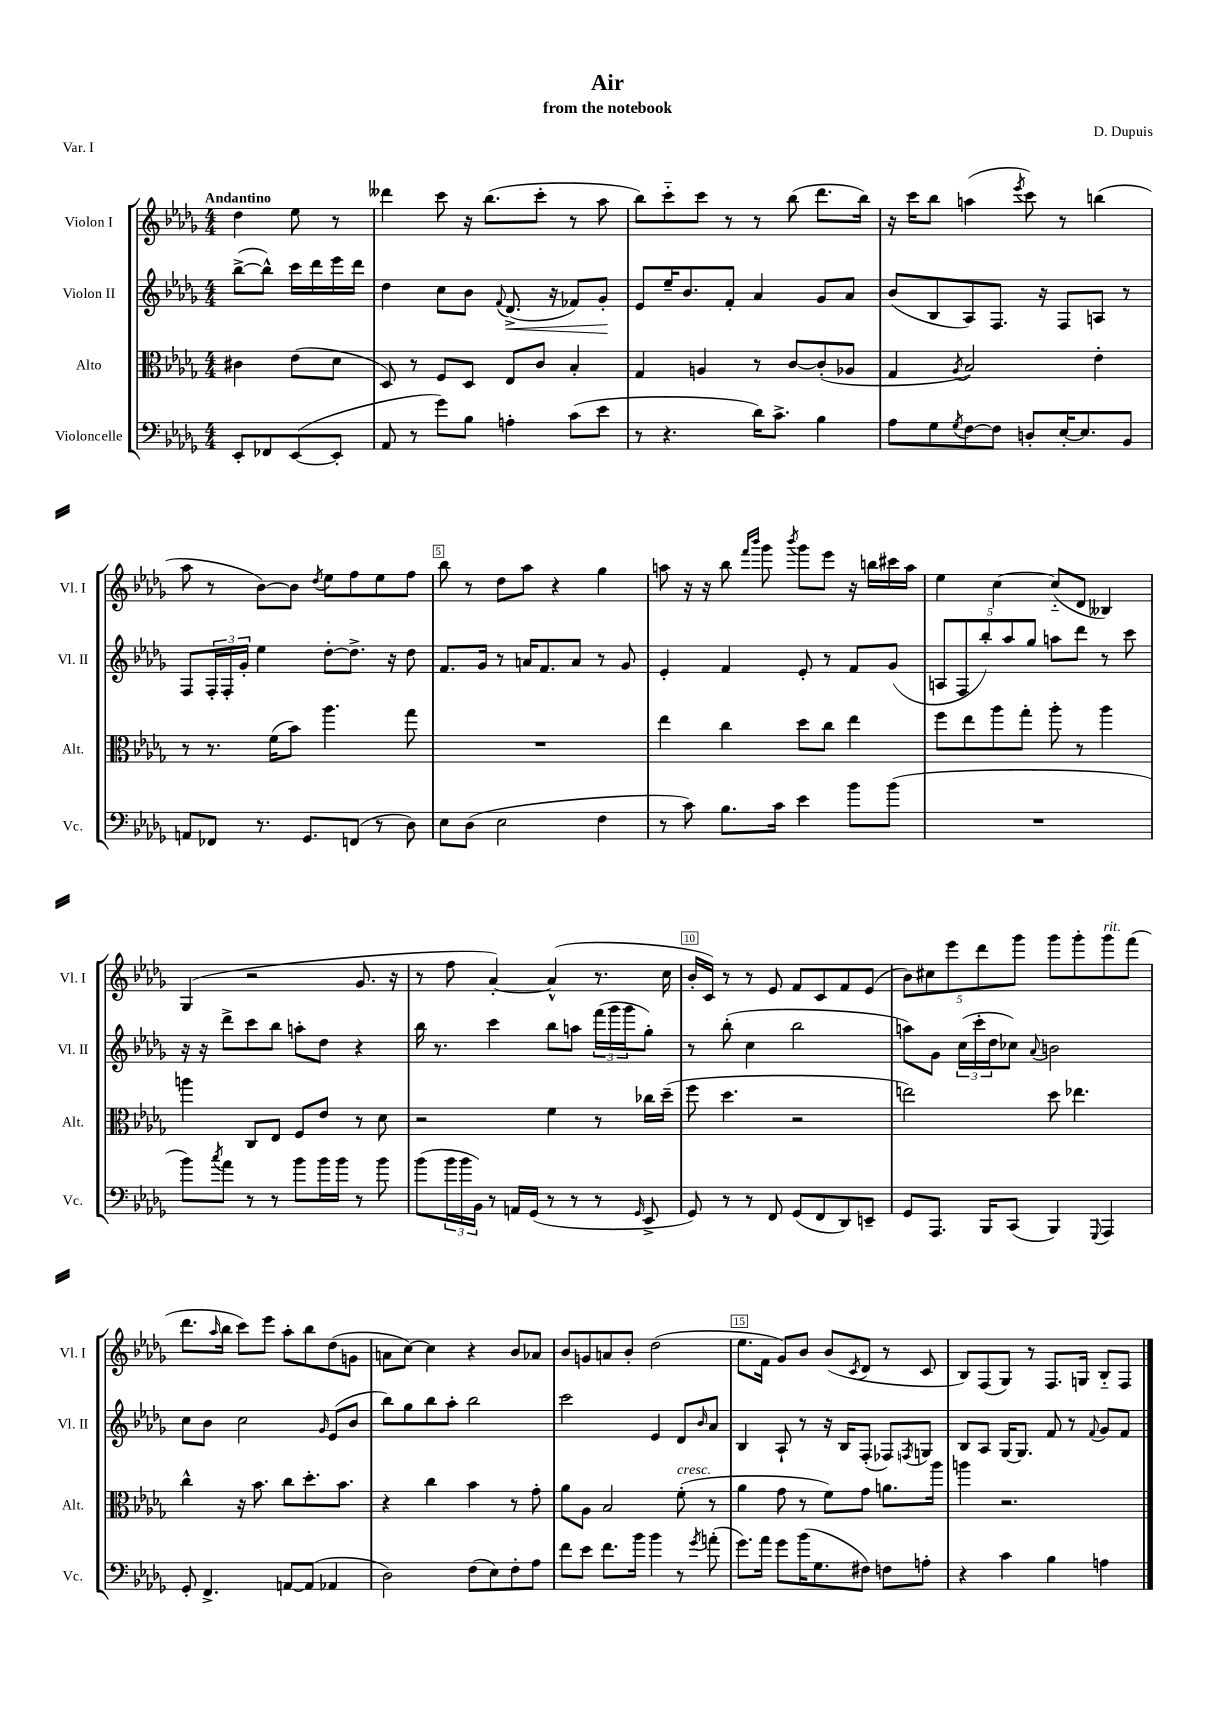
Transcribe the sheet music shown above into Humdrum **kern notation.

**kern	**kern	**kern	**kern
*staff4	*staff3	*staff2	*staff1
*clefF4	*clefC3	*clefG2	*clefG2
*k[b-e-a-d-g-]	*k[b-e-a-d-g-]	*k[b-e-a-d-g-]	*k[b-e-a-d-g-]
*M4/4	*M4/4	*M4/4	*M4/4
8EE-'	4c#	([8bb-^	4dd-
8FF-	.	8bb-^^])	.
([8EE-	(8e-	16ccc	8ee-
.	.	16ddd-	.
8EE-']	8d-	16eee-	8r
.	.	16ddd-	.
=	=	=	=
8AA-	8D-)	4dd-	4ddd--
8r	8r	.	.
8g-)	8F	8cc	8ccc
8B-	8D-	8b-	16r
.	.	.	(8.bb-
.	.	8qqf	.
4A'	8E-	(8.d-^	.
.	8c	.	8ccc'
.	.	16r	.
(8c	4B-'	8f-)	8r
8e-	.	8g-'	8aa-
=	=	=	=
8r	4G-	8e-	8bb-)
4.r	.	16ee-~	8ccc'~
.	.	8.b-	.
.	4A	.	8ccc
.	.	8f'	8r
16d-)	8r	4a-	8r
8.c^	.	.	.
.	[8c	.	(8bb-
4B-	(8c']	8g-	8.ddd-
.	8A-	8a-	.
.	.	.	16bb-)
=	=	=	=
8A-	4G-	(8b-	16r
.	.	.	16ccc
8G-	.	8B-	8bb-
8qG-	8qA-	.	.
[8F	2B-)	8A-)	(4aa
8F]	.	8.F	.
.	.	.	8qeee-
8D'	.	.	8ccc)
.	.	16r	.
[16E-'	.	8F	8r
8.E-]	.	.	.
.	4e-'	8A	(4bb
8BB-	.	8r	.
=	=	=	=
8AA	8r	8F	8aa-
8FF-	8.r	24F'	8r
.	.	24F'	.
.	.	24g-'	.
8.r	.	4ee-	[8b-)
.	(16f	.	.
.	8b-)	.	8b-]
8.GG-	.	.	.
.	.	.	8qdd-
.	4.aa-	[8dd-'	8ee-
(8FF	.	8.dd-^]	8ff
8r	.	.	8ee-
.	.	16r	.
8D-)	8gg-	8dd-	8ff
=	=	=	=
8E-	1r	8.f	8bb-
(8D-	.	.	8r
.	.	16g-	.
2E-	.	8r	8dd-
.	.	16a	8aa-
.	.	8.f	.
.	.	.	4r
.	.	8a	.
4F	.	8r	4gg-
.	.	8g-	.
=	=	=	=
8r	4ee-	4e-'	8aa
8c)	.	.	16r
.	.	.	16r
8.B-	4cc	4f	8bb-
.	.	.	16qqfff
.	.	.	16qqbbb-
.	.	.	8ggg-
16c	.	.	.
.	.	.	8qbbb-
4e-	8dd-	8e-'	8ggg-
.	8cc	8r	8eee-
8b-	4ee-	8f	16r
.	.	.	16bb
(8b-	.	(8g-	16ccc#
.	.	.	16aa
=	=	=	=
1r	8ff	10A	4ee-
.	.	10F	.
.	8ee-	.	.
.	.	10bb-')	.
.	8aa-	.	[4cc
.	.	10aa-	.
.	8gg-'	.	.
.	.	10gg-	.
.	8aa-'	8aa	(8cc'~]
.	8r	8ddd-	8d-
.	4aa-	8r	4B--)
.	.	8ccc	.
=	=	=	=
8b-)	4aa	16r	(4G-
.	.	16r	.
8qcc	.	.	.
8a-	.	8ddd-^	.
8r	8C	8ccc	2r
8r	8E-	8bb-	.
8b-	8F	8aa'	.
16b-	8e-	8dd-	.
16b-	.	.	.
8r	8r	4r	8.g-
8b-	8d-	.	.
.	.	.	16r
=	=	=	=
(8b-	2r	16bb-	8r
.	.	8.r	.
24b-	.	.	8ff
24b-	.	.	.
24BB-)	.	.	.
8r	.	4ccc	[4a-')
16AA	.	.	.
(16GG-	.	.	.
8r	4f	8bb-	(4a-^^]
8r	.	8aa	.
8r	8r	(24fff	8.r
.	.	24ggg-	.
.	.	24ggg-	.
16qqGG-	.	.	.
8EE-^	16cc-	8gg-')	.
.	(16dd-~	.	16cc
=	=	=	=
8GG-)	8ff	8r	16b-'
.	.	.	16c)
8r	4.dd-	(8bb-'	8r
8r	.	4cc	8r
8FF	.	.	8e-
(8GG-	2r	2bb-	8f
8FF	.	.	8c
8DD-)	.	.	8f
8EE~	.	.	(8e-
=	=	=	=
8GG-	2ee)	8aa)	10b-)
.	.	.	10cc#
8.AAA-	.	8g-	.
.	.	.	10eee-
.	.	(24cc	.
.	.	24ccc'	.
.	.	.	10ddd-
16BBB-	.	.	.
.	.	24dd-	.
(8CC	.	8cc-)	.
.	.	.	10ggg-
.	.	8qqa-	.
4BBB-)	8dd-	2b	8ggg-
.	4.ee-	.	8ggg-'
8qqGGG-	.	.	.
4AAA-	.	.	8ggg-
.	.	.	(8fff
=	=	=	=
8GG-'	4cc^^	8cc	8.ddd-
4.FF^	.	8b-	.
.	.	.	16qqaa-
.	.	.	16bb-
.	16r	2cc	8ccc)
.	8.b-	.	.
.	.	.	8eee-
[8AA	8cc	.	8aa-'
(8AA]	8.dd-'	.	8bb-
.	.	16qqg-	.
4AA-	.	(8e-	(8dd-
.	8.b-	.	.
.	.	8b-	8g
=	=	=	=
2D-)	4r	8bb-)	8a
.	.	8gg-	[8cc)
.	4cc	8bb-	4cc]
.	.	8aa-'	.
(8F	4b-	2bb-	4r
8E-)	.	.	.
8F'	8r	.	8b-
8A-	8g-'	.	8a-
=	=	=	=
8f	8a-	2ccc	8b-
8e-	8A-	.	8g
8.f	2B-	.	8a
.	.	.	8b-'
16b-	.	.	.
4b-	.	4e-	(2dd-
8r	(8f'	8d-	.
8qg-	.	16qqb-	.
(8a'	8r	8a-	.
=	=	=	=
8.g-)	4a-	4B-	8.ee-
16a-	.	.	16f
8g-	8g-	8A-`	8g-)
(16b-	8r	8r	8b-
8.G-	.	.	.
.	8f)	16r	(8b-
.	.	16B-	.
.	.	.	8qc
8F#)	8g-	(8F'	8d-
8F	8.a	8F-)	8r
.	.	8qF	.
8A'	.	8G	8c
.	16aa-	.	.
=	=	=	=
4r	4aa	8B-	8B-)
.	.	8A-	(8F
4c	2.r	[16G-	8G-)
.	.	8.G-]	.
.	.	.	8r
4B-	.	8f	8.F
.	.	8r	.
.	.	.	16G
.	.	8qqf	.
4A	.	8g-	8B-'~
.	.	8f	8F
==	==	==	==
*-	*-	*-	*-
